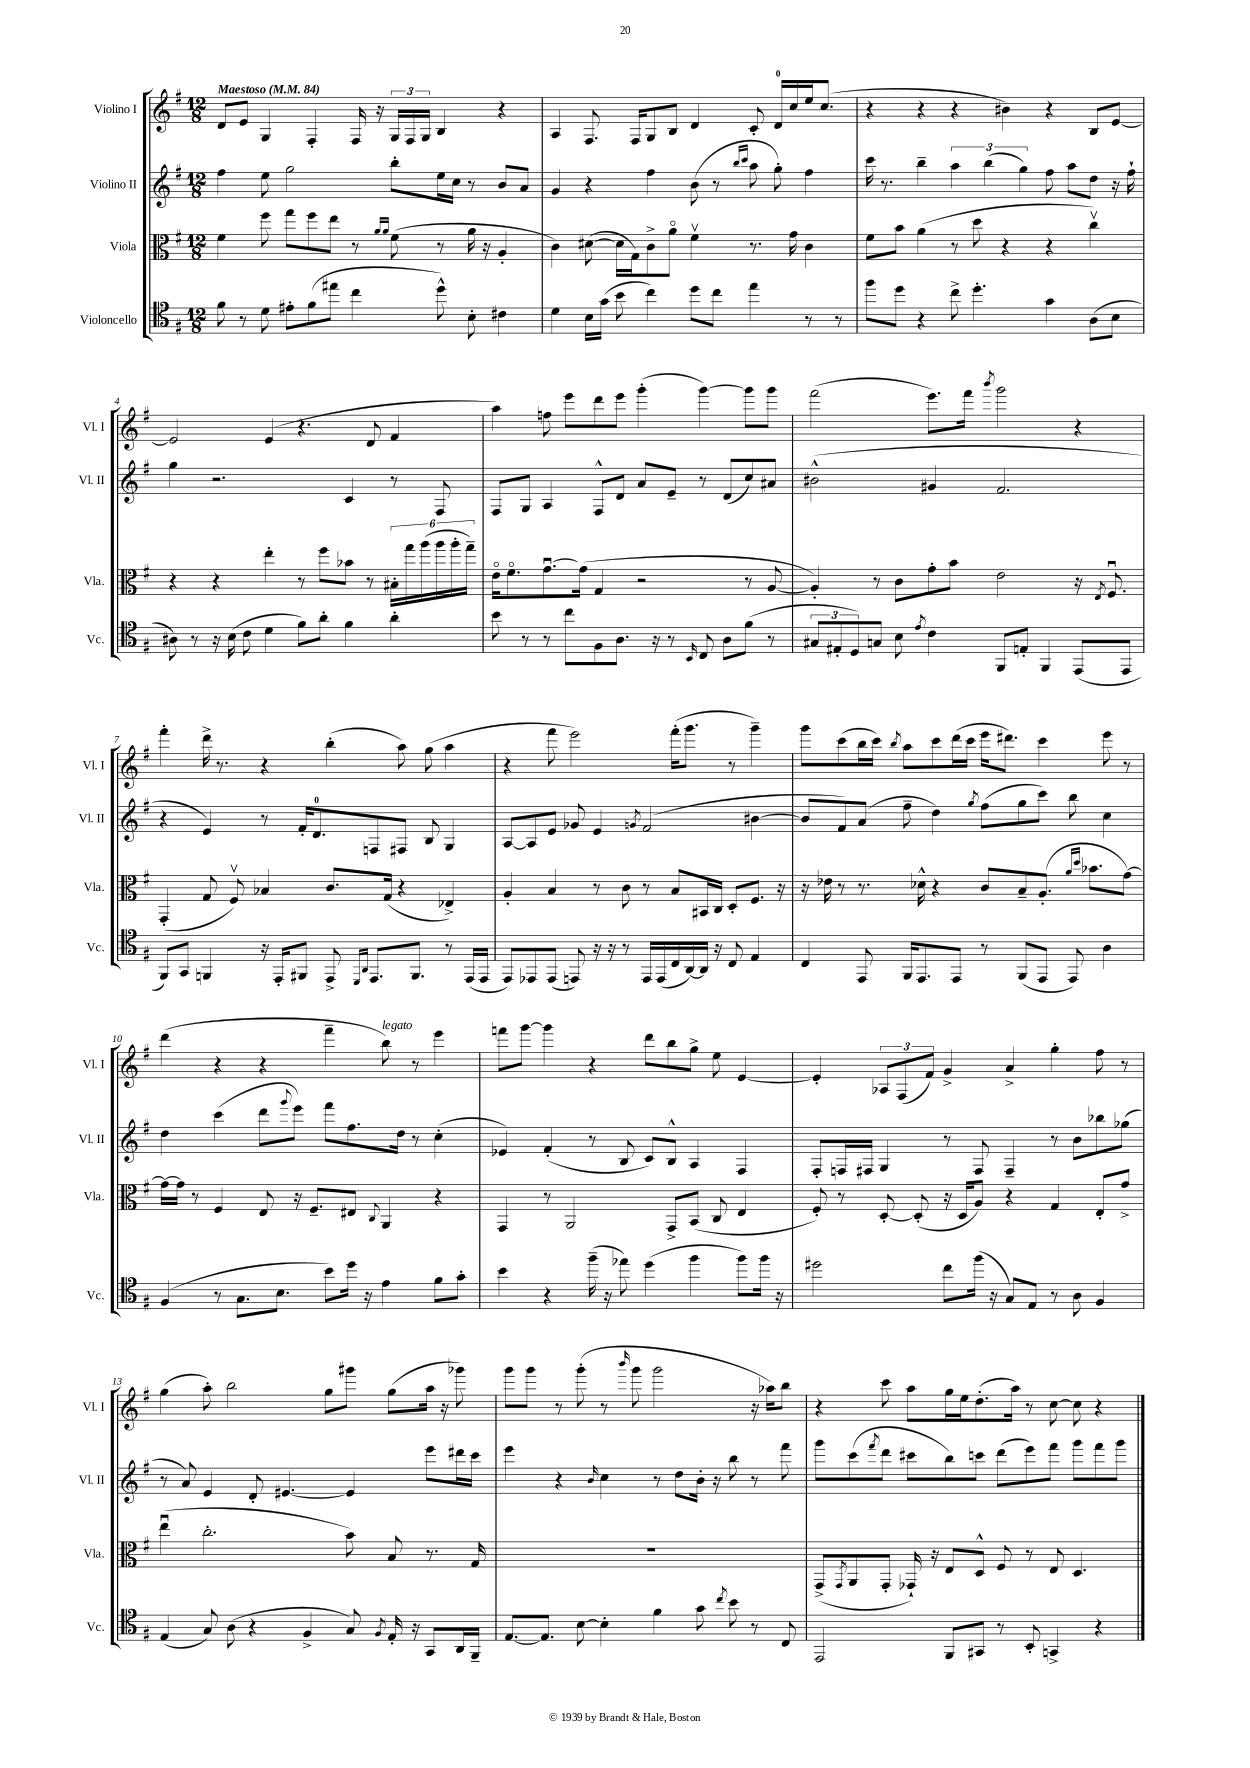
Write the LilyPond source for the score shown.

<<
\new StaffGroup <<
\new Staff = "s0" \with { instrumentName = "Violino I" shortInstrumentName = "Vl. I" } {
    \clef treble \key g \major \numericTimeSignature \time 12/8 \tempo "Maestoso" 4 = 84
    d'8 e'8 g4 fis4-. fis16 r16 \tuplet 3/2 { g16 fis16 g16 } b4 r4 |
    a4 fis8. fis16 g8 b8 d'4 c'8-. d'16-0 c''16 e''16 c''8.( |
    r4 r4 r4 bis'4) r4 b8 e'8~ |
    e'2 e'4( r4. d'8 fis'4 |
    a''4) f''8 e'''8 d'''8 e'''8 g'''4-.( g'''4~) g'''8 g'''8 |
    fis'''2( e'''8.) fis'''16 \acciaccatura { b'''8 } g'''2 r4 |
    fis'''4-. d'''16-> r8. r4 b''4-.( a''8) g''8( a''4 |
    r4 fis'''8 e'''2) fis'''16-.( g'''8. r8 g'''4--) |
    g'''8 c'''8( b''16 c'''16) \acciaccatura { b''8 } a''8 c'''8 d'''16( c'''16 e'''16 dis'''8.) c'''4 e'''8 r8 |
    d'''4( r4 r4 fis'''4-- b''8^\markup { \italic "legato" }) r8 e'''4 |
    f'''8 g'''8~ g'''4 r4 d'''8 b''8 g''8-> e''8 e'4~ |
    e'4-. \tuplet 3/2 { aes8 fis8( fis'8) } g'4-> a'4-> g''4-. fis''8 r8 |
    g''4( a''8-.) b''2 g''8 gis'''8 g''8( a''16 r16 ges'''8) |
    g'''8 g'''8 r8 g'''8-.( r8 \grace { b'''16 } g'''8 g'''2 r16 aes''16) b''8 |
    r4 c'''8 a''8 g''16 e''16 d''8.-.( a''16) r8 c''8~ c''8 r4 \bar "|." |
}
\new Staff = "s1" \with { instrumentName = "Violino II" shortInstrumentName = "Vl. II" } {
    \clef treble \key g \major \numericTimeSignature \time 12/8
    fis''4 e''8 g''2 b''8-. e''16 c''16 r8 b'8 a'8 |
    g'4 r4 fis''4 b'8( r8 \grace { b''16 c'''16 } a''8 g''8-.) fis''4 |
    c'''16 r8. b''4-- \tuplet 3/2 { a''4 b''4( g''4) } fis''8 a''8 d''8 r16 fis''16-! |
    g''4 r2. c'4 r8 fis8 |
    fis8 g8 a4 fis8-^ d'8 a'8 e'8-- r8 d'8( c''8) ais'8 |
    bis'2-^( gis'4 fis'2. |
    r4 e'4) r8 fis'16-. d'8.-0 f8 fis8 b8 g4 |
    a8~ a8 e'8 ges'8 e'4 \acciaccatura { g'8 } fis'2( bis'4~ |
    bis'8 fis'8) a'8( fis''8-- d''4) \acciaccatura { g''8 } fis''8( g''8 c'''8) b''8 c''4 |
    d''4 c'''4( d'''8 \appoggiatura { g'''8 } e'''8) fis'''8 fis''8. d''16 r8 c''4-.( |
    ees'4) fis'4-.( r8 b8 c'8) b8-^ a4 fis4 |
    fis8-. f16 fis16 g4 r8 fis8 fis4-- r8 b'8 bes''8 ges''8( |
    r8 a'8) e'4 d'8-. eis'4.~ eis'4 e'''8 dis'''16 c'''16 |
    e'''4 r4 \grace { b'16 } c''4 r8 d''8 b'16-. r16 b''8 r8 fis'''8 |
    g'''8 c'''8( \acciaccatura { fis'''8 } d'''8 cis'''8 b''8) c'''8 d'''8( e'''8) fis'''8 g'''8 fis'''8 g'''8 \bar "|." |
}
\new Staff = "s2" \with { instrumentName = "Viola" shortInstrumentName = "Vla." } {
    \clef alto \key g \major \numericTimeSignature \time 12/8
    fis'4 fis''8 g''8 fis''8 e''8 r8 \grace { a'16 a'16 } fis'8( r8 a'16 r16 a4-. |
    c'4) dis'8~( dis'16 g16) c'8-> a'8\flageolet fis'4\upbow r8. g'16 c'4 |
    fis'8 b'8 a'4( r8 d''8 r4 r4 c''4\upbow) |
    r4 r4 e''4-. r8 fis''8 bes'8 r8 \tuplet 6/4 { bis16-. g''16 a''16( a''16 a''16-. g''16--) } |
    e'16\flageolet fis'8.\flageolet g'8.~\downbow g'16( g4 r2 r8 a8~ |
    a4-.) r8 c'8 g'8-. b'8 e'2 r16 \acciaccatura { e8 } fis8.\downbow |
    g,4-.( g8 fis8\upbow) bes4 c'8. g16( r4 ees4->) |
    a4-. b4 r8 c'8 r8 b8 bis,16 c16 d8-. fis8. r16 |
    r16 ees'16 r8 r8. des'16-^ r4 c'8 b8-- a8.-.( \grace { a'16 d''16 } bes'8. g'8~) |
    g'16~ g'16 r8 fis4 e8 r16 fis8.-- eis8 \appoggiatura { c8 } a,4 r4 |
    g,4 r8 a,2 g,8-> b,8( c8 e4 |
    fis8-.) r8 d8~-. d8-.( r16 d16 a8) r4 g4 e8-. g'8-> |
    e''4\downbow( c''2.-. b'8) b8 r8. g16 |
    R1. |
    g,8->( \acciaccatura { g,8 } a,8 g,8-. ges,16-!) r16 e8 d8-^ fis8 r8 e8 d4. \bar "|." |
}
\new Staff = "s3" \with { instrumentName = "Violoncello" shortInstrumentName = "Vc." } {
    \clef tenor \key g \major \numericTimeSignature \time 12/8
    fis'8 r8 d'8 eis'8-. fis'8( eis''8 c''4 d''8-^) b8-. cis'4 |
    d'4 b16 g'16( b'8 c''4) d''8 c''8 e''4 r8 r8 |
    fis''8 d''8 r4 c''8-> d''4.-. g'4 a8( b8 |
    ais8) r8 r16 b16( c'8 d'4 fis'8) a'8-. fis'4 a'4-. |
    b'8 r8 r8 c''8 fis8 a8. r16 r8 \grace { b,16 } c8 a8 fis'8( r8 |
    \tuplet 3/2 { gis8 eis8-. d8) } g8 b8 \acciaccatura { e'8 } c'4 fis,8 e8-. fis,4 e,8( e,8 |
    fis,8) g,8 f,4 r16 e,16-. fis,8 e,8-> \grace { d,16 a,16 } e,8. fis,8. r8 e,16( e,16 |
    e,8) ees,8 ees,8( e,8) r16 r16 r8 e,16 e,16( c16 a,16~) a,16 r16 c8 e4 |
    c4 e,8 fis,16 e,8. e,8 r8 fis,8( e,8 e,8) a4 |
    fis4( r8 g8. b8. b'8) d''16 r16 e'4 fis'8 g'8-. |
    b'4 r4 fis''16--( r16 ees''8) d''4( fis''4 fis''8) fis''16 r16 |
    dis''2 c''8 fis''16( r16 g8) e8 r8 a8 fis4 |
    e4( g8) a8( r4 fis4-> g8) \acciaccatura { fis8 } e16-. r16 g,8 a,16 fis,16-- |
    e8.~ e8. b8~ b4-. fis'4 g'8 \acciaccatura { c''8 } b'8 r8 c8 |
    e,2 fis,8 gis,8 r8 b,8-. g,4-> r4 \bar "|." |
}
>>
>>
